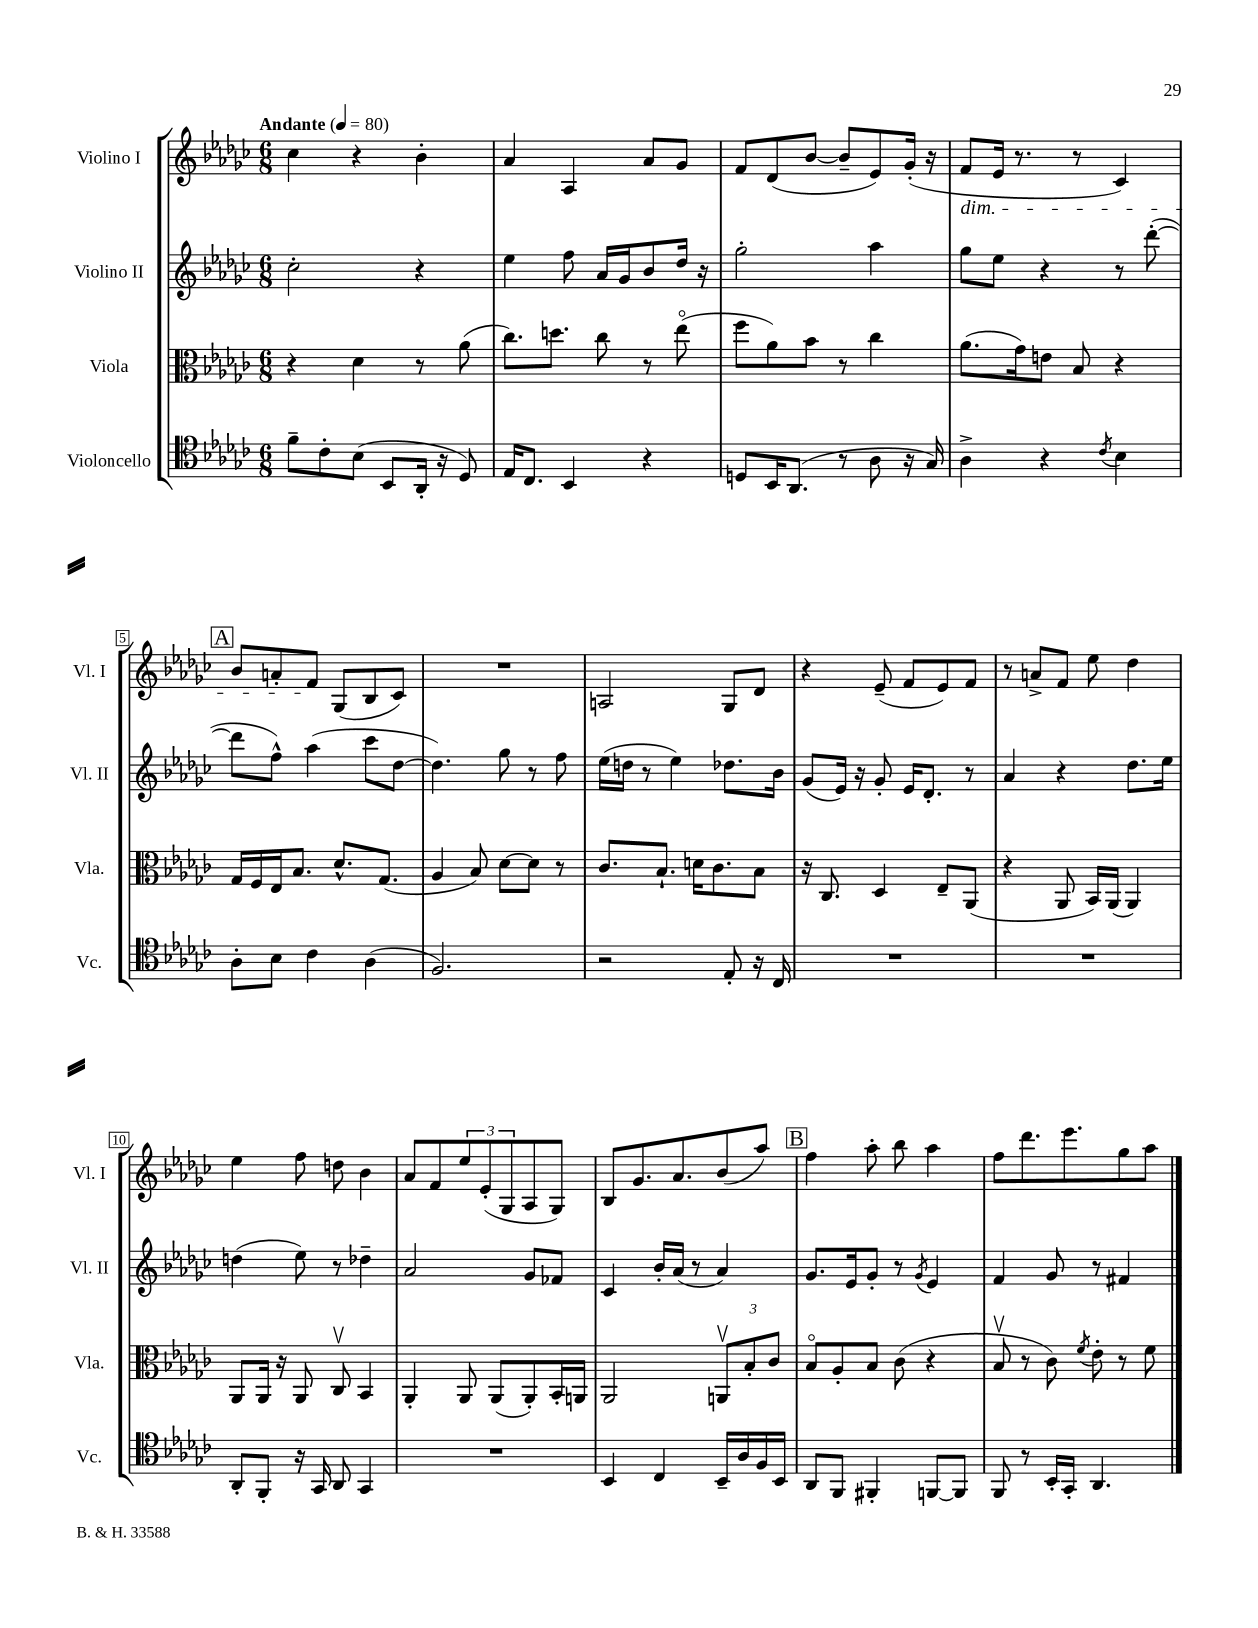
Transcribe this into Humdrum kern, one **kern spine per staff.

**kern	**kern	**kern	**kern
*staff4	*staff3	*staff2	*staff1
*clefC4	*clefC3	*clefG2	*clefG2
*k[b-e-a-d-g-c-]	*k[b-e-a-d-g-c-]	*k[b-e-a-d-g-c-]	*k[b-e-a-d-g-c-]
*M6/8	*M6/8	*M6/8	*M6/8
*MM80	*MM80	*MM80	*MM80
8f~	4r	2cc-'	4cc-
8c-'	.	.	.
(8B-	4d-	.	4r
8BB-	.	.	.
16AA-'	8r	4r	4b-'
16r	.	.	.
8D-)	(8a-	.	.
=	=	=	=
16E-	8.cc-)	4ee-	4a-
8.C-	.	.	.
.	8.dd	.	.
4BB-	.	8ff	4A-
.	8cc-	16a-	.
.	.	16g-	.
4r	8r	8b-	8a-
.	(8ee-o	16dd-	8g-
.	.	16r	.
=	=	=	=
8D	8ff	2gg-'	8f
16BB-	8a-)	.	(8d-
(8.AA-	.	.	.
.	8b-	.	[8b-
8r	8r	.	8b-~]
8A-	4cc-	4aa-	8e-)
16r	.	.	(16g-'
16G-)	.	.	16r
=	=	=	=
4A-^	(8.a-	8gg-	8f
.	.	8ee-	16e-
.	16g-)	.	8.r
4r	8e	4r	.
.	8B-	.	8r
8qc-	.	.	.
4B-	4r	8r	4c-)
.	.	([8ddd-'	.
=	=	=	=
8A-'	16G-	8ddd-]	8b-
.	16F	.	.
8B-	16E-	8ff^^)	8a'
.	8.B-	.	.
4c-	.	(4aa-	8f
.	8.d-^^	.	(8G-
(4A-	.	8ccc-	8B-
.	(8.G-	.	.
.	.	[8dd-	8c-)
=	=	=	=
2.F)	4A-	4.dd-])	2.r
.	8B-)	.	.
.	[8d-	8gg-	.
.	8d-]	8r	.
.	8r	8ff	.
=	=	=	=
2r	8.c-	(16ee-	2A
.	.	16dd	.
.	.	8r	.
.	8.B-`	.	.
.	.	4ee-)	.
.	16d	.	.
.	8.c-	.	.
8E-'	.	8.dd-	8G-
16r	8B-	.	8d-
16C-	.	16b-	.
=	=	=	=
2.r	16r	(8g-	4r
.	8.C-	.	.
.	.	16e-)	.
.	.	16r	.
.	4D-	8g-'	(8e-~
.	.	16e-	8f
.	.	8.d-'	.
.	8E-~	.	8e-)
.	(8AA-	8r	8f
=	=	=	=
2.r	4r	4a-	8r
.	.	.	8a^
.	8AA-	4r	8f
.	16BB-)	.	8ee-
.	(16AA-	.	.
.	4AA-)	8.dd-	4dd-
.	.	16ee-	.
=	=	=	=
8AA-'	8AA-	(4dd	4ee-
8FF'	16AA-	.	.
.	16r	.	.
16r	8AA-	8ee-)	8ff
16GG-	.	.	.
8AA-	8C-v	8r	8dd
4GG-	4BB-	4dd-~	4b-
=	=	=	=
2.r	4AA-'	2a-	8a-
.	.	.	8f
.	8AA-	.	12ee-
.	.	.	(12e-'
.	(8AA-	.	.
.	.	.	12G-
.	8AA-')	8g-	8A-
.	16BB-'	8f-	8G-)
.	16AA	.	.
=	=	=	=
4BB-	2AA-	4c-	8B-
.	.	.	8.g-
4C-	.	16b-'	.
.	.	(16a-	8.a-
.	.	8r	.
16BB-~	12AAv	4a-)	(8b-
16A-	.	.	.
.	12B-'	.	.
16F	.	.	8aa-)
.	12c-	.	.
16BB-	.	.	.
=	=	=	=
8AA-	8B-o	8.g-	4ff
8FF	8A-'	.	.
.	.	16e-	.
4FF#'	8B-	8g-'	8aa-'
.	(8c-	8r	8bb-
.	.	8qg-	.
[8FF	4r	4e-	4aa-
8FF]	.	.	.
=	=	=	=
8FF	8B-v	4f	8ff
8r	8r	.	8.ddd-
16BB-'	8c-)	8g-	.
16GG-'	.	.	8.eee-
.	8qf	.	.
4.AA-	8e-'	8r	.
.	8r	4f#	8gg-
.	8f	.	8aa-
==	==	==	==
*-	*-	*-	*-
